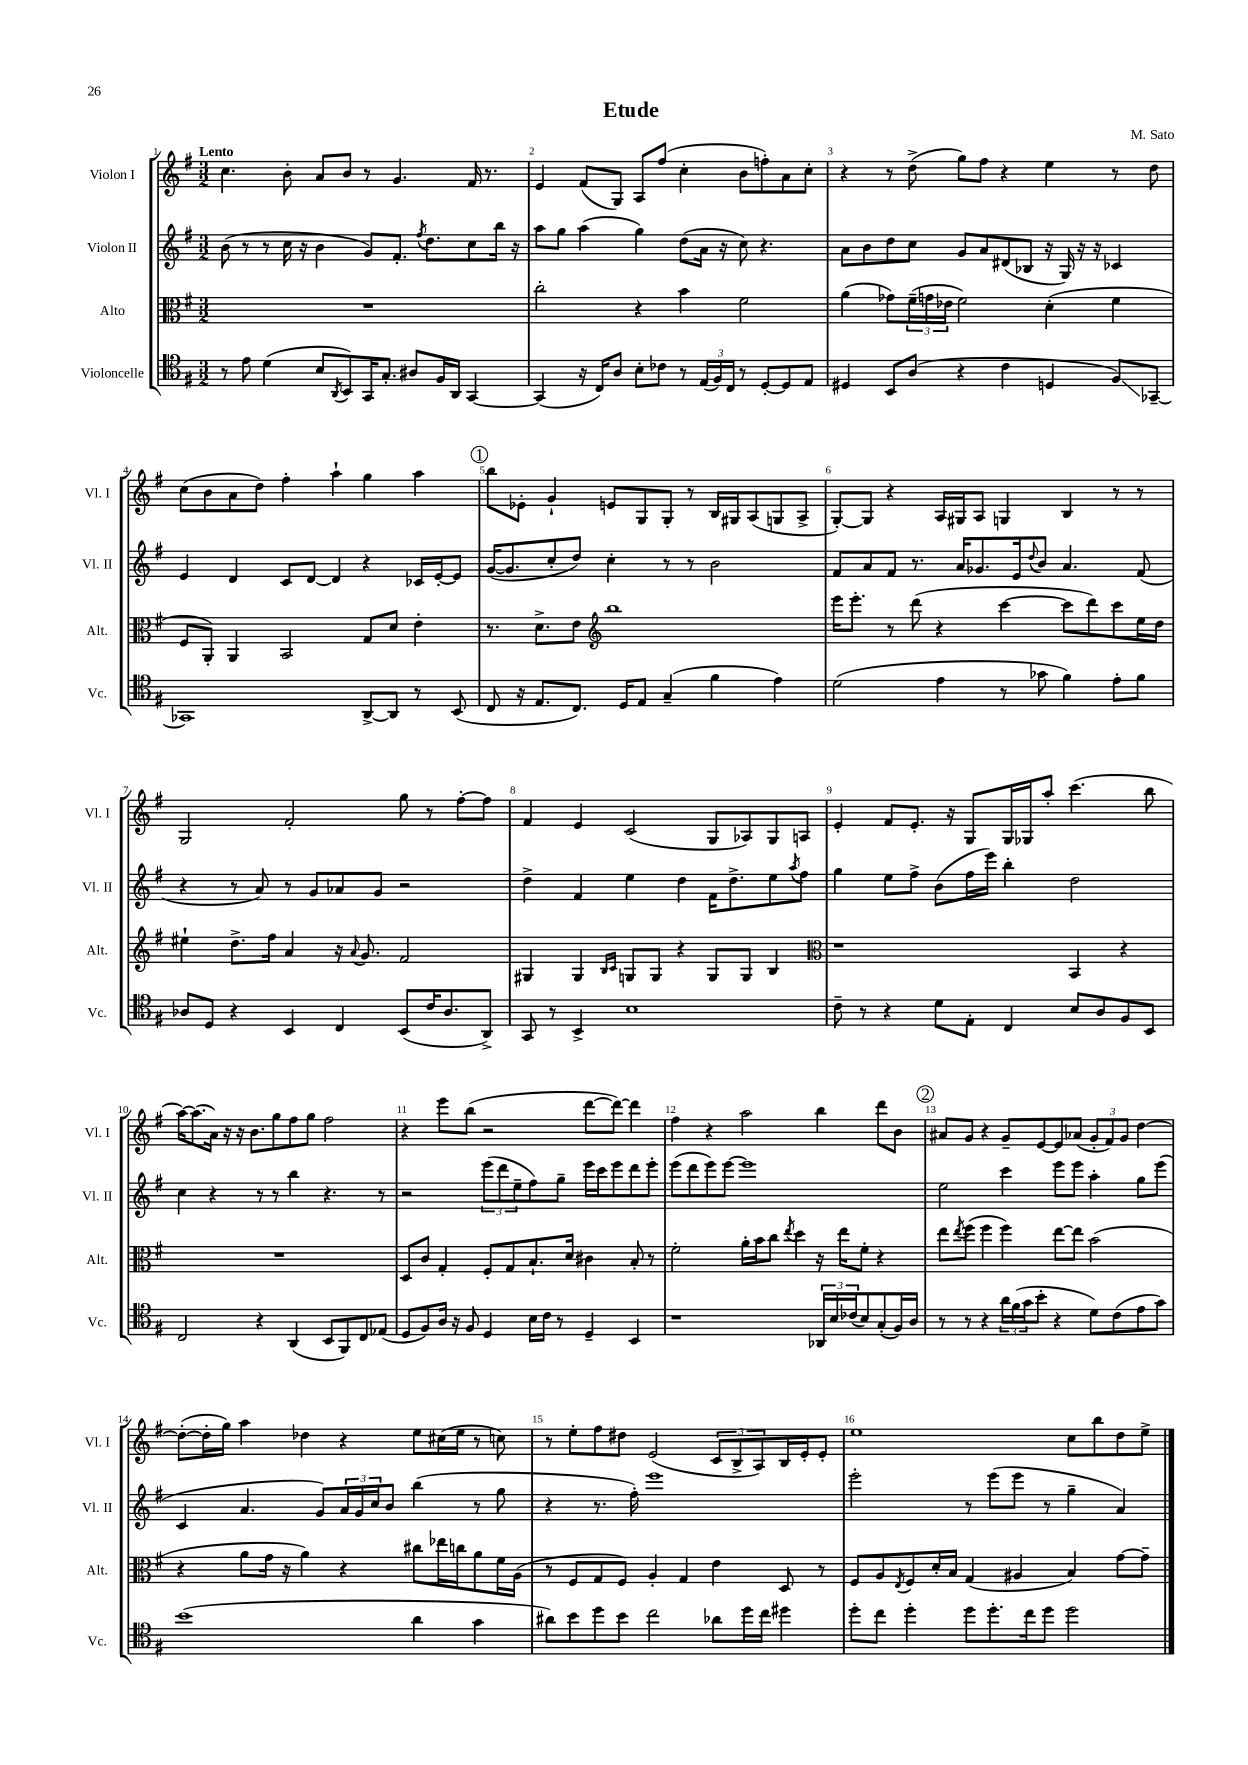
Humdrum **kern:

**kern	**kern	**kern	**kern
*staff4	*staff3	*staff2	*staff1
*clefC4	*clefC3	*clefG2	*clefG2
*k[f#]	*k[f#]	*k[f#]	*k[f#]
*M3/2	*M3/2	*M3/2	*M3/2
8r	1.r	(8b\	4.cc\
8e\	.	8r	.
(4d\	.	8r	.
.	.	16cc\	8b'\
.	.	16r	.
8B/L	.	4b\	8a/L
8qAA/	.	.	.
8BB/)	.	.	8b/J
16GG/K	.	8g/L)	8r
8.G'/J	.	.	.
.	.	8.f#'/J	4.g/
8A#/L	.	.	.
.	.	8qff#/	.
.	.	8.dd\L	.
16F#/L	.	.	.
16AA/JJ	.	.	.
[4GG/	.	8cc\	16f#/
.	.	.	8.r
.	.	16bb\Jk	.
.	.	16r	.
=	=	=	=
(4GG/]	2cc'\	8aa\L	4e/
.	.	8gg\J	.
16r	.	(4aa\	(8f#/L
16C/LK)	.	.	.
8A/J	.	.	8G/J)
8B'\L	4r	4gg\)	8A/L
8c-\J	.	.	(8ff#/J
8r	4b\	(8dd\L	4cc'\
(24E/LL	.	16a\Jk	.
24F#/)	.	.	.
.	.	16r	.
24C/JJ	.	.	.
8r	2f#\	8cc\)	8b\L
[8D'/L	.	4.r	8ff'\)
8D/]	.	.	8a\
8E/J	.	.	8cc'\J
=	=	=	=
4D#/	(4a\	8a\L	4r
.	.	8b\	.
8BB/L	8g-\L)	8dd\	8r
(8A/J	(24f#~\L	8cc\J	(8dd^\
.	24g\	.	.
.	24e-\JJ	.	.
4r	2f#\)	8g/L	8gg\L)
.	.	8a/	8ff#\J
4c\	.	(8d#/	4r
.	.	8B-/J	.
4D/	(4d'\	16r	4ee\
.	.	16G/)	.
.	.	16r	.
.	.	16r	.
8F#/L)	4f#\	4c-/	8r
[8GG-~/J	.	.	8dd\
=	=	=	=
1GG-]	8F#/L	4e/	(8cc\L
.	8AA'/J)	.	8b\
.	4AA/	4d/	8a\
.	.	.	8dd\J)
.	2BB/	8c/L	4ff#'\
.	.	[8d/J	.
.	.	4d/]	4aa`\
[8AA^/L	8G/L	4r	4gg\
8AA/]J	8d/J	.	.
8r	4e'\	16c-/LL	4aa\
.	.	[16e'/J	.
(8BB/	.	8e/]J	.
=	=	=	=
8C/	8.r	([16g/LK	8bb\L
.	.	8.g/]	.
16r	.	.	8e-'\J
8.E/L	8.d^\L	.	.
.	.	8cc'/	4g`/
8.C/J)	8e\J	8dd/J)	.
*	*clefG2	*	*
.	1bb	4cc'\	8e/L
16D/LK	.	.	.
8E/J	.	.	8G/
(4G~/	.	8r	8G'/J
.	.	8r	8r
4f#\	.	2b\	16B/LL
.	.	.	16G#/J
.	.	.	(8A/
4e\)	.	.	8G/
.	.	.	8A^/J
=	=	=	=
(2d\	16eee\LK	8f#/L	[8G'/L)
.	8.eee'\J	.	.
.	.	8a/	8G/]J
.	8r	8f#/J	4r
.	(8ddd\	8.r	.
4e\	4r	.	16A/LL
.	.	16a/LK	16G#/J
.	.	8.g-/	8A/J
8r	[4ccc\	.	4G/
.	.	16e/k	.
.	.	8qqdd/	.
8g-\	.	8b/J	.
4f#\)	8ccc\]L	4.a/	4B/
.	8ddd\)	.	.
8e'\L	8ccc\	.	8r
8f#\J	16ee\L	(8f#/	8r
.	16dd\JJ	.	.
=	=	=	=
8A-/L	4ee#`\	4r	2G/
8D/J	.	.	.
4r	8.dd^\L	8r	.
.	.	8a/)	.
.	16ff#\Jk	.	.
4BB/	4a/	8r	2f#'/
.	.	8g/L	.
4C/	16r	8a-/	.
.	8qqa/	.	.
.	8.g/	.	.
.	.	8g/J	.
(8BB/L	2f#/	2r	8gg\
16c/K	.	.	8r
8.A-/	.	.	.
.	.	.	[8ff#'\L
8AA^/J)	.	.	8ff#\]J
=	=	=	=
8GG/	4G#/	4dd^\	4f#/
8r	.	.	.
4BB^/	4G#/	4f#/	4e/
.	16qqB/LL	.	.
.	16qqc/JJ	.	.
1B	8G/L	4ee\	(2c/
.	8G/J	.	.
.	4r	4dd\	.
.	8G/L	16f#\LK	8G/L
.	.	8.dd^\	.
.	8G/J	.	8A-/)
.	4B/	8ee\	8G/
.	.	8qaa/	.
.	.	8ff#\J	8A/J
=	=	=	=
*	*clefC3	*	*
8c~\	1r	4gg\	4e'/
8r	.	.	.
4r	.	8ee\L	8f#/L
.	.	8ff#^\J	8.e'/J
8d\L	.	(8b\L	.
.	.	.	16r
8E'\J	.	16ff#\L	8G/L
.	.	16eee\JJ)	.
4C/	.	4bb'\	16G/L
.	.	.	16G-/J
.	.	.	8aa'/J
8B/L	4BB/	2dd\	(4.ccc\
8A/	.	.	.
8F#/	4r	.	.
8BB/J	.	.	8bb\
=	=	=	=
2C/	1.r	4cc\	[16aa\LK)
.	.	.	(8.aa\]
.	.	4r	16a\Jk)
.	.	.	16r
.	.	.	16r
.	.	.	8.b\L
4r	.	8r	.
.	.	8r	8gg\
(4AA/	.	4bb\	8ff#\
.	.	.	8gg\J
8BB/L	.	4.r	2ff#\
8FF#/)	.	.	.
8C/	.	.	.
(8E-/J	.	8r	.
=	=	=	=
8D/L	8D/L	2r	4r
8F#/)	8c/J	.	.
16A/Jk	4G'/	.	8eee\L
16r	.	.	.
8F#/	.	.	(8bb\J
4D/	8F#'/L	(12eee\L	2r
.	.	12ddd\	.
.	8G/	.	.
.	.	12ee~\	.
16B\LL	8.B`/	8ff#\)	.
16c\JJ	.	.	.
8r	.	8gg~\J	.
.	16d/Jk	.	.
4D~/	4c#\	16eee\LL	[8ddd\L
.	.	16ccc\J	.
.	.	8eee\	8ddd\_J)
4BB/	8B'/	8ddd\	4ddd\]
.	8r	8eee'\J	.
=	=	=	=
1r	2f#'\	(8eee\L	4ff#\
.	.	8ddd\	.
.	.	8eee\)	4r
.	.	[8eee\J	.
.	16a'\LL	1eee]	2aa\
.	16b\J	.	.
.	8cc\J	.	.
.	8qee/	.	.
.	4dd\	.	.
24AA-/LL	16r	.	4bb\
24B/	.	.	.
.	16ee\LK	.	.
(24c-/J	.	.	.
8B/)	8f#'\J	.	.
(8G'/	4r	.	8ddd\L
16F#/L)	.	.	8b\J
16A/JJ	.	.	.
=	=	=	=
8r	8ee\L	2ee\	8a#/L
.	8qee/	.	.
8r	(8ff#\J	.	8g/J
4r	4ff#\	.	4r
24a\LL	4ff#\)	4ccc\	8g~/L
(24f#\	.	.	.
24g\J	.	.	.
8b'\J	.	.	[8e/
4r	[8ee\L	8eee\L	8e/]
.	8ee\]J	8eee\J	(8a-/J
8d\L)	(2b\	4aa'\	12g'/L
.	.	.	12f#/)
(8c\	.	.	.
.	.	.	12g/J
8e\	.	8gg\L	[4dd\
8g\J)	.	(8eee\J	.
=	=	=	=
(1b	4r	4c/	(8dd'\_L
.	.	.	16dd'\]L
.	.	.	16gg\JJ)
.	8a\L	4.a/	4aa\
.	16g\Jk	.	.
.	16r	.	.
.	4a\)	.	4dd-\
.	.	8g/L)	.
.	4r	24a/L	4r
.	.	24g/	.
.	.	24cc/J	.
.	.	8b/J	.
4a\	8cc#\L	(4bb\	8ee\L
.	16ee-\L	.	(16cc#\L
.	16cc\J	.	16ee\JJ
4g\	8a\	8r	8r
.	16f#\L	8gg\	8cc\)
.	(16A\JJ	.	.
=	=	=	=
8a#\L)	8r	4r	8r
8b\	8F#/L	.	8ee'\L
8dd\	8G/	8.r	8ff#\
8b\J	8F#/J)	.	8dd#\J
.	.	16ff#'\)	.
2cc\	4A'/	1eee	(2e/
.	4G/	.	.
8a-\L	4e\	.	12c/L
.	.	.	12B^/
16dd\L	.	.	.
.	.	.	12A/)
16cc\JJ	.	.	.
4dd#\	8D/	.	16B/L
.	.	.	16e'/J
.	8r	.	8e'/J
=	=	=	=
8dd'\L	8F#/L	2eee'\	1ee
8cc\J	8A/	.	.
.	8qE/	.	.
4dd'\	8F#/	.	.
.	16d'/L	.	.
.	16B/JJ	.	.
8dd\L	(4G/	8r	.
8.dd'\	.	(8eee\L	.
.	4A#/	8eee\J	.
16cc\k	.	.	.
8dd\J	.	8r	.
2dd\	4B/)	4gg~\	8cc\L
.	.	.	8bb\
.	[8g\L	4a/)	8dd\
.	8g~\]J	.	8ee^\J
==	==	==	==
*-	*-	*-	*-
